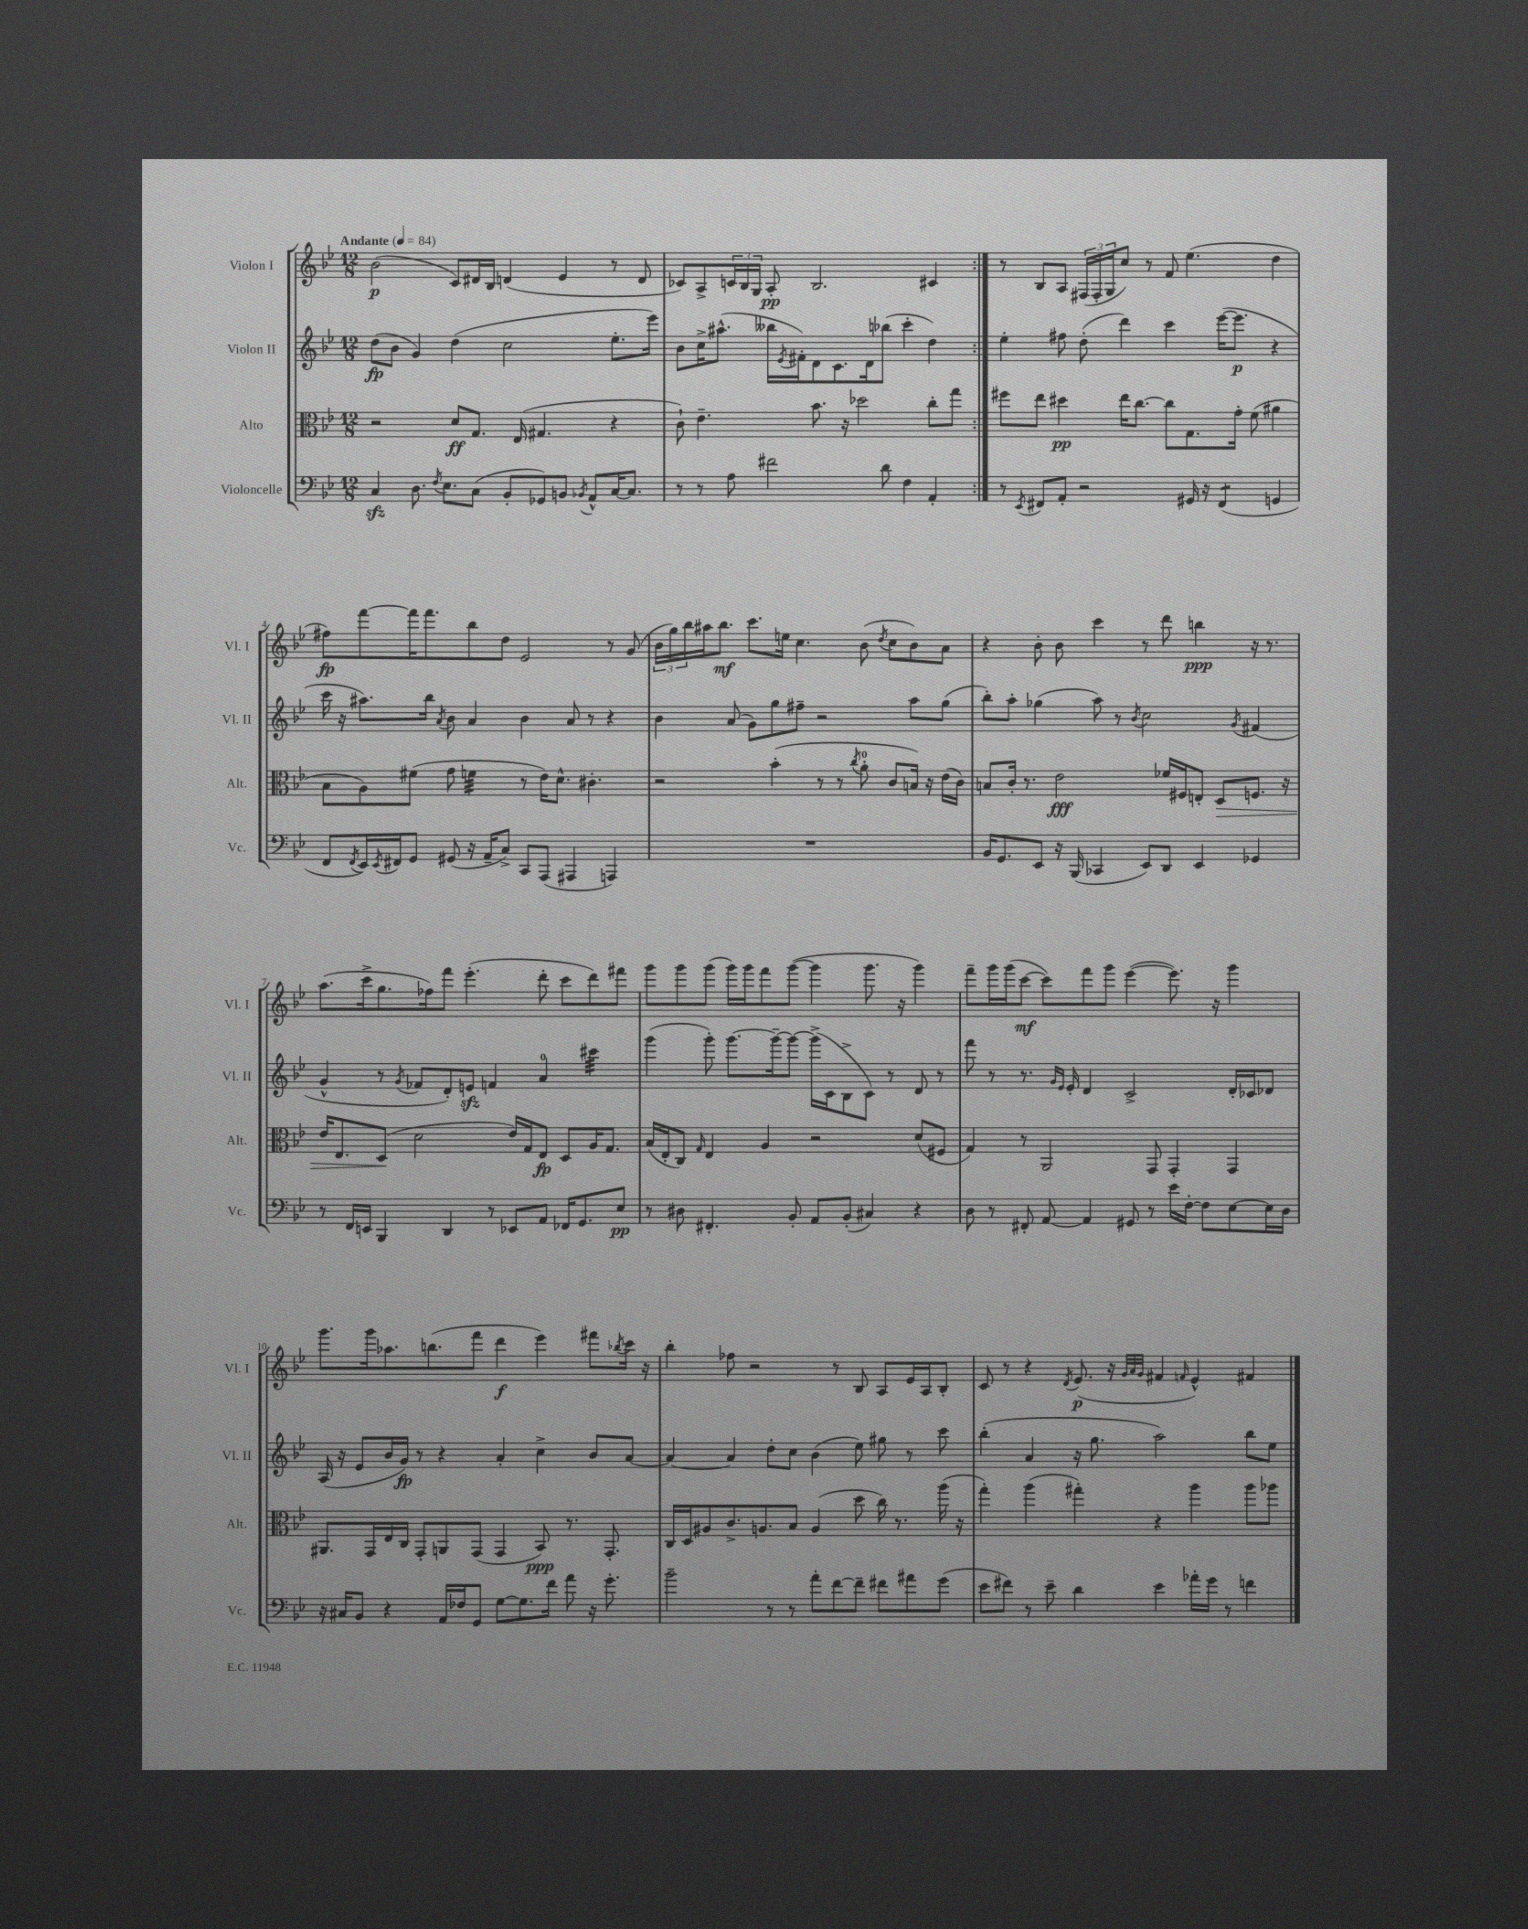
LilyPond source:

<<
\new StaffGroup <<
\new Staff = "s0" \with { instrumentName = "Violon I" shortInstrumentName = "Vl. I" } {
    \clef treble \key bes \major \numericTimeSignature \time 12/8 \tempo "Andante" 4 = 84
    \repeat volta 2 { bes'2\p( c'8) dis'16 bes16 d'4( ees'4 r8 d'8 |
    ces'8) a8-> \tuplet 3/2 { c'16 bes16 g16 } a8-.\pp bes2. cis'4 | }
    r8 bes8 a8 \tuplet 3/2 { fis16( fis16-. g16 } c''8) r8 f'8 ees''4.( d''4 |
    fis''8\fp) f'''8~ f'''16 f'''8. bes''8 d''8 ees'2 r8 g'8( |
    \tuplet 3/2 { bes'16 g''16) bes''16 } ais''16 bes''8.\mf c'''8. e''16 c''4. bes'8( \acciaccatura { d''8 } c''8 bes'8) a'8 |
    r4 bes'8-. bes'8 c'''4 r8 d'''8 b''4\ppp r16 r8. |
    a''8.( c'''16-> g''8. fes''16) f'''8 ees'''4.-.( d'''8-. c'''8 d'''8) fis'''8 |
    g'''8 g'''8 g'''8( g'''16) g'''16 f'''8 g'''8~( g'''4 g'''8. r16 g'''4) |
    f'''8-- g'''16 g'''16( c'''8~\mf c'''8) f'''8 g'''8 ees'''4~( ees'''8.) r16 g'''4 |
    g'''8. g'''16 aes''8. b''8.( f'''8 d'''4\f ees'''4) fis'''8 \acciaccatura { bes''8 } c'''16 r16 |
    bes''4-. fes''8 r2 r8 bes8 a8 ees'16 a16 bes8-. |
    c'8 r8 r4 \acciaccatura { d'8 } ees'8.\p( r16 \grace { g'32 a'32 g'32 } fis'4 \grace { f'16 } ees'4-^) fis'4 \bar "|." |
}
\new Staff = "s1" \with { instrumentName = "Violon II" shortInstrumentName = "Vl. II" } {
    \clef treble \key bes \major \numericTimeSignature \time 12/8
    \repeat volta 2 { d''8\fp( bes'8 g'4) d''4( c''2 ees''8.-. ees'''16) |
    bes'8 c''16-> ais''8.-^( beses''16 \acciaccatura { ees'8 } fis'16-.) d'8 c'8. d'16 bes''8( c'''4-. d''4) | }
    ees''4-. fis''8 d''8-.( d'''4) c'''4 ees'''16~( ees'''8.\p r4 |
    c'''16 r16 ais''8.) bes''16 \acciaccatura { a'8 } bes'8 a'4 bes'4 a'8 r8 r4 |
    bes'4 a'8( g'8) g''8 fis''8-- r2 a''8 g''8( |
    bes''8-.) a''8-. ges''4( a''8) r8 \acciaccatura { bes'8 } c''2 \acciaccatura { g'8 } fis'4( |
    g'4-^ r8 \acciaccatura { g'8 } fes'8 d'8-.) e'8\sfz f'4 a'4-0 cis'''4:32 |
    g'''4( g'''8-.) g'''8.~ g'''16~-- g'''8~ g'''16->( c'16 bes8-> c'8) r8 d'8 r8 |
    f'''8 r8 r8. \grace { g'16 ees'16 } ees'16-. d'4 c'2-> d'16-. ces'16 des'8 |
    a16( r16 ees'8 bes'16 g'16\fp) r8 r4 a'4-. c''4-> bes'8 a'8~ |
    a'4~ a'4 d''8-. c''8 bes'4( ees''8) gis''8 r8 c'''8 |
    bes''4-.( a'4 r16 g''8. a''2) bes''8 ees''8 \bar "|." |
}
\new Staff = "s2" \with { instrumentName = "Alto" shortInstrumentName = "Alt." } {
    \clef alto \key bes \major \numericTimeSignature \time 12/8
    \repeat volta 2 { r2 d'8\ff g8. ees16( gis4. r4 |
    c'8-!) ees'4.-- bes'8. r16 des''2 c''8-. g''8 | }
    fis''8 ees''8 dis''4\pp ees''16 c''8.~ c''8 g8. g'16-. f'8( ais'4 |
    bes8 a8) fis'8( g'8 f'4:32 r8 ees'16) d'8.-^ cis'4.-. |
    r2 bes'4-.( r8 r8 \acciaccatura { c''8 } a'8-0-. c'8 b16) r16 ees'16( c'16) |
    b8 c'16-. r8. ees'2\fff fes'16 fis16 e8-. d8\> f8. r16 |
    ees'16 ees8. d8\!( d'2 ees'16) g16 ees8\fp d8 a16 g8. |
    bes16( ees16-. c8) \grace { g16 } ees4 a4 r2 d'8( fis8 |
    g4) r8 a,2 g,8 g,4-. g,4 |
    ais,8. g,16 ees16 c16 g,8-. a,8 g,8( g,4 bes,8\ppp) r8. g,8.-. |
    c16 d16 ais8 c'8.-> a8. bes8 a4( d''8 c''16) r8. a''16( r16 |
    g''4-.) a''4( gis''4-.) r4 a''4 a''8 aes''8 \bar "|." |
}
\new Staff = "s3" \with { instrumentName = "Violoncelle" shortInstrumentName = "Vc." } {
    \clef bass \key bes \major \numericTimeSignature \time 12/8
    \repeat volta 2 { c4\sfz d8. \acciaccatura { f8 } ees8. c8( bes,8-. ges,8) b,8 \acciaccatura { bes,8 } a,8-^ c16~ c8. |
    r8 r8 a8 fis'2 d'8 f4 a,4-. | }
    r8 \acciaccatura { ees,8 } fis,8 a,8-. r2 gis,16 r16 fis,4:8( g,4 |
    f,8 \acciaccatura { f,8 } ees,16) \acciaccatura { ees,8 } fis,16 g,8 gis,8( r16 a,16-- c8->) c,8 a,,8( ais,,4 a,,4) |
    R1. |
    bes,16 g,8. ees,8 r16 bes,,16( ces,4 ees,8) d,8 ees,4 ges,4 |
    r8 f,16 e,16 bes,,4 d,4 r8 ees,8 a,8 fes,16 g,8. ees8\pp |
    r8 dis8 fis,4.-. bes,8-. a,8 bes,8-.( cis4) r4 |
    d8 r8 fis,8-. a,8~ a,4 gis,8 r8 ees'16 f16~-. f8 ees8~ ees16 d16 |
    r16 cis16 bes,8 r4 a,16 fes16 g,8 g8~ g8. f'16 a'8 r16 g'8.-. |
    bes'2-- r8 r8 a'8-. f'8~ f'8-- fis'8 ais'8 g'8( |
    ees'8 fis'8) r8 ees'8-- d'4 ees'4 aes'16-. g'16 r8 f'4 \bar "|." |
}
>>
>>
